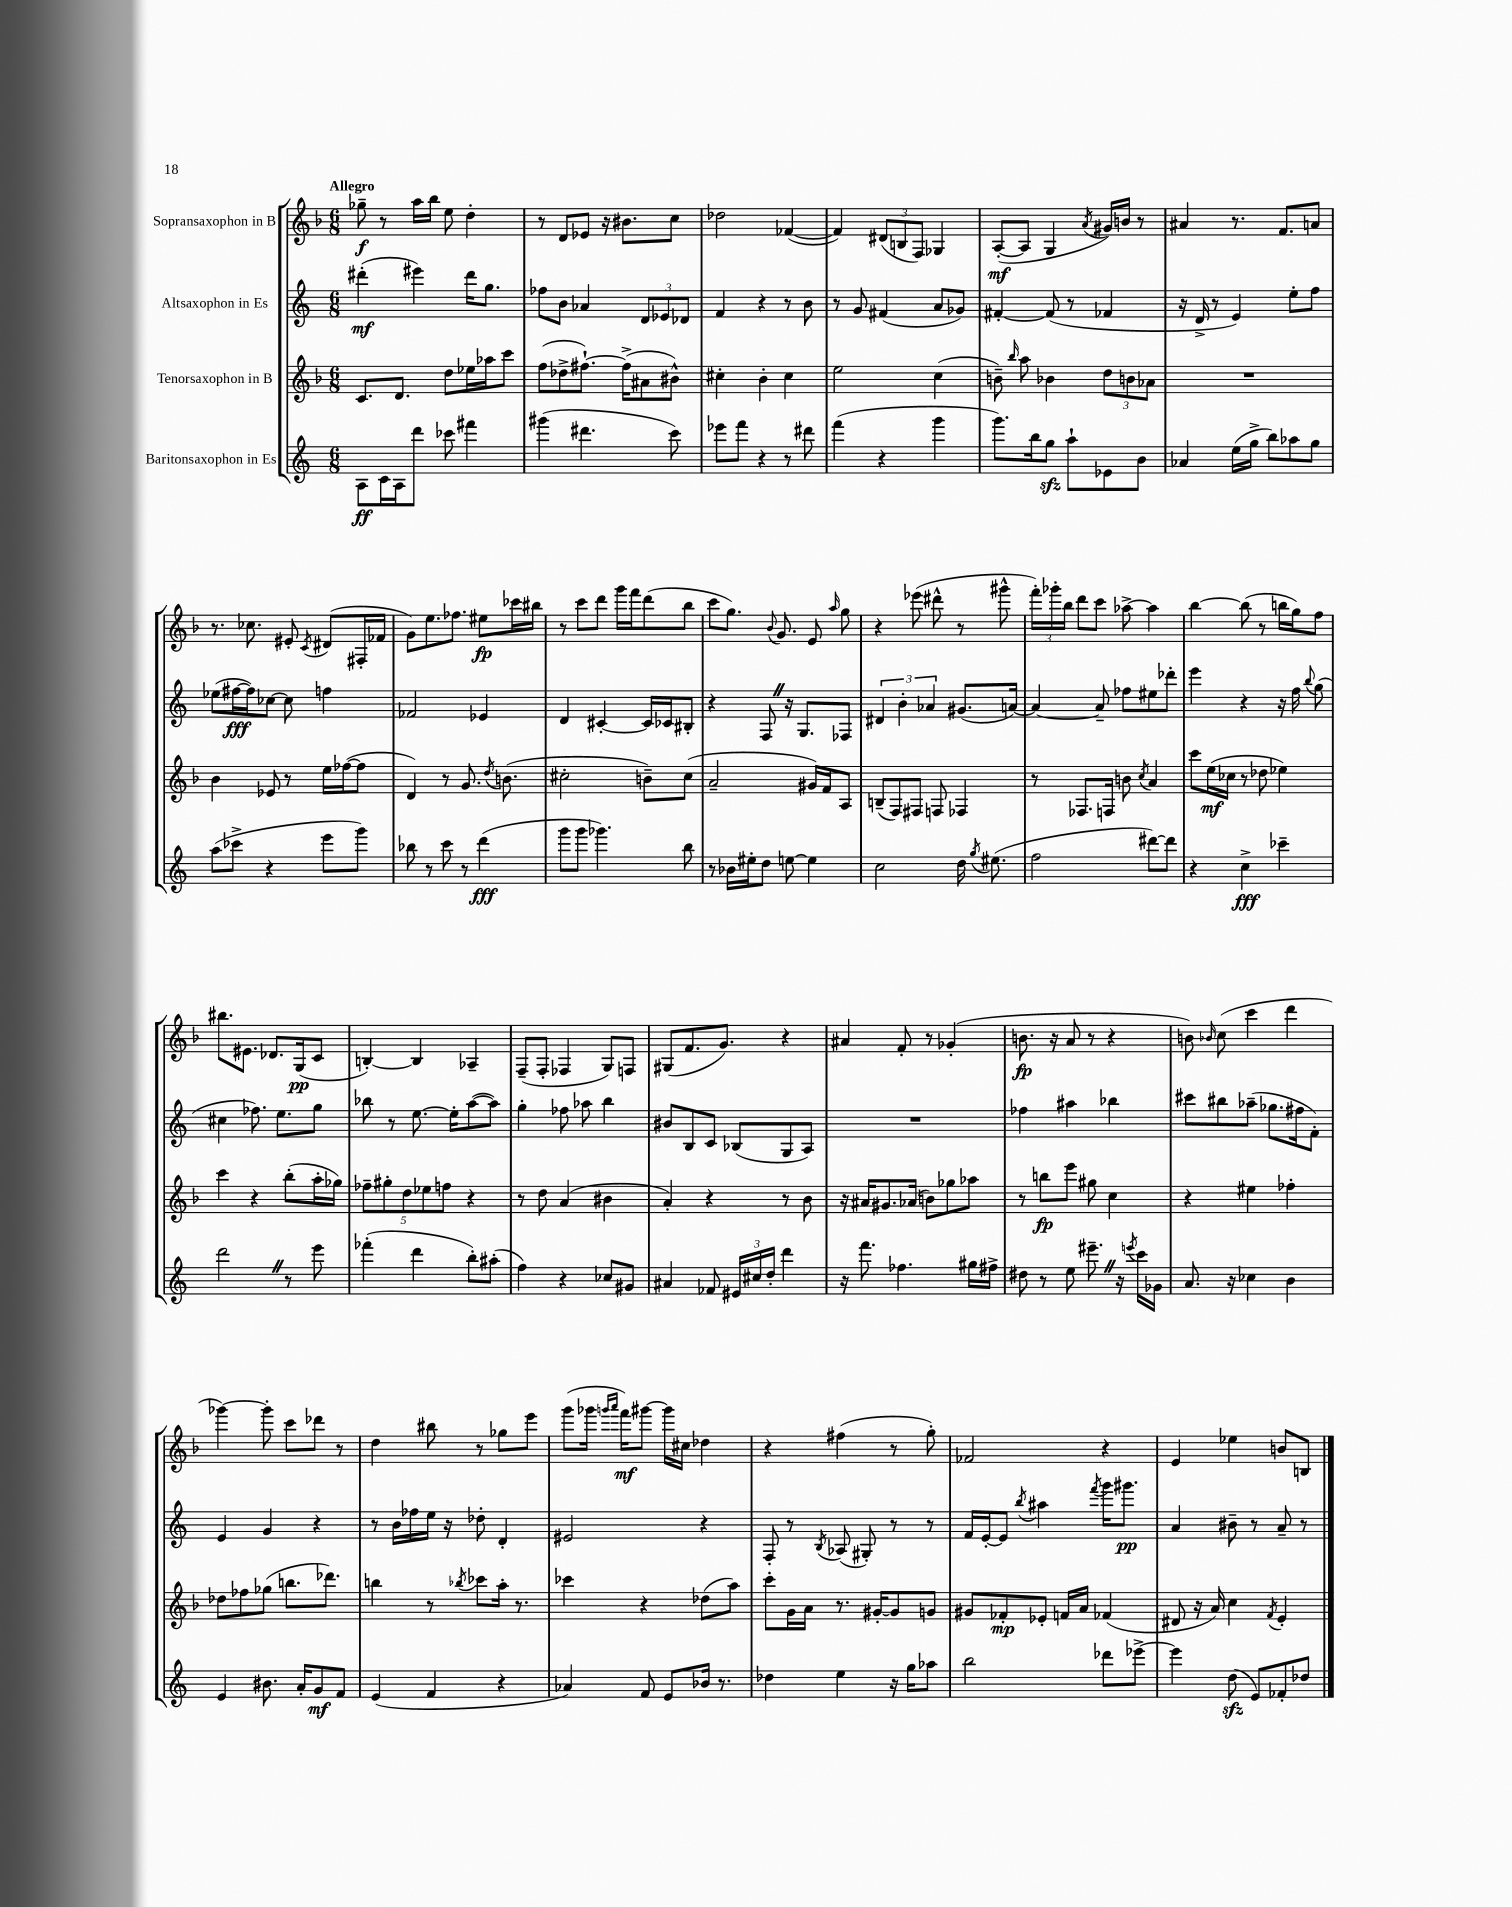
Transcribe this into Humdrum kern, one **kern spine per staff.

**kern	**dynam	**kern	**dynam	**kern	**dynam	**kern	**dynam
*part4	*part4	*part3	*part3	*part2	*part2	*part1	*part1
*staff4	*staff4	*staff3	*staff3	*staff2	*staff2	*staff1	*staff1
*I"Baritonsaxophon in Es	*	*I"Tenorsaxophon in B	*	*I"Altsaxophon in Es	*	*I"Sopransaxophon in B	*
*clefG2	*	*clefG2	*	*clefG2	*	*clefG2	*
*k[]	*	*k[b-]	*	*k[]	*	*k[b-]	*
*M6/8	*	*M6/8	*	*M6/8	*	*M6/8	*
=1	=1	=1	=1	=1	=1	=1	=1
!	!	!	!	!	!	!LO:TX:a:B:t=Allegro	!
8A\L	ff	8.c/L	.	(4ddd#X'\	mf	8gg-X~\	f
16c\L	.	.	.	.	.	8r	.
16A\J	.	8.d/J	.	.	.	.	.
8ddd\J	.	.	.	4eee#X\)	.	16aa\LL	.
.	.	.	.	.	.	16bb-\JJ	.
8ccc-X\	.	8dd\L	.	.	.	8ee\	.
4fff#X\	.	16ee-X\L	.	16ddd#\KL	.	4dd'\	.
.	.	16aa-X\J	.	8.gg\J	.	.	.
.	.	8ccc\J	.	.	.	.	.
=2	=2	=2	=2	=2	=2	=2	=2
(4ggg#X\	.	(8ff\L	.	8ff-X\L	.	8r	.
.	.	8dd-X^\	.	8b\J	.	8d/L	.
4.ddd#X\	.	[8.ff#X`\J)	.	4a-X/	.	8e-X/J	.
.	.	.	.	.	.	16r	.
.	.	(16ff#^\KL]	.	.	.	8.b#X\L	.
.	.	8a#X\	.	12d/L	.	.	.
.	.	.	.	12e-X/	.	.	.
8ccc\)	.	8b#X^^\J)	.	.	.	8cc\J	.
.	.	.	.	12d-X/J	.	.	.
=3	=3	=3	=3	=3	=3	=3	=3
8eee-X\L	.	4cc#X'\	.	4f/	.	2dd-X\	.
8fff\J	.	.	.	.	.	.	.
4r	.	4b-'\	.	4r	.	.	.
8r	.	4cc#\	.	8r	.	([4f-X/	.
8ddd#X\	.	.	.	8b\	.	.	.
=4	=4	=4	=4	=4	=4	=4	=4
(4fff\	.	2ee\	.	8r	.	4f-/])	.
.	.	.	.	8g/	.	.	.
4r	.	.	.	(4f#X/	.	(12d#X/L	.
.	.	.	.	.	.	12Bn/	.
.	.	.	.	.	.	12F/J)	.
4ggg\	.	(4cc\	.	8a/L	.	4G-X/	.
.	.	.	.	8g-X/J)	.	.	.
=5	=5	=5	=5	=5	=5	=5	=5
8.ggg\L)	.	8bn~\)	.	[4f#X'/	.	([8A'/L	mf
.	.	16qqbb-/	.	.	.	.	.
.	.	8aa\	.	.	.	8A/J]	.
16bb\k	.	.	.	.	.	.	.
8ggzz\J	.	4b-X\	.	(8f#/]	.	4G/	.
8aa`\L	.	.	.	8r	.	.	.
.	.	.	.	.	.	8qa/	.
8e-X\	.	12dd\L	.	4f-X/	.	16g#X/LL)	.
.	.	.	.	.	.	16bn/JJ	.
.	.	12bn\	.	.	.	.	.
8b\J	.	.	.	.	.	8r	.
.	.	12a-X\J	.	.	.	.	.
=6	=6	=6	=6	=6	=6	=6	=6
4a-X/	.	2.r	.	16r	.	4a#X/	.
.	.	.	.	16d^/	.	.	.
.	.	.	.	8r	.	.	.
(16ee\LL	.	.	.	4e/)	.	8.r	.
16gg^\JJ	.	.	.	.	.	.	.
8bb\L)	.	.	.	.	.	.	.
.	.	.	.	.	.	8.f/L	.
8aa-X\	.	.	.	8ee'\L	.	.	.
8gg\J	.	.	.	8ff\J	.	8an/J	.
!!LO:LB:g=z
=7	=7	=7	=7	=7	=7	=7	=7
(8aa\L	.	4b-\	.	(8ee-X\L	.	8.r	.
8ccc-X^\J	.	.	.	[16ff#X\L	fff	.	.
.	.	.	.	16ff#\J])	.	8.cc-X\	.
4r	.	8e-X/	.	[8cc-X\J	.	.	.
.	.	8r	.	8cc-\]	.	8e#X'/	.
.	.	.	.	.	.	8qc/	.
8eee\L	.	16ee\LL	.	4ffn\	.	(8d#X/L	.
.	.	([16ff-X\J	.	.	.	.	.
8ggg\J)	.	8ff-\J]	.	.	.	16F#X'/L	.
.	.	.	.	.	.	16f-X/JJ	.
=8	=8	=8	=8	=8	=8	=8	=8
8bb-X\	.	4d/)	.	2f-X/	.	8g\L)	.
8r	.	.	.	.	.	8.ee\	.
8ccc\	.	8r	.	.	.	.	.
.	.	.	.	.	.	8.ff-X\J	.
8r	.	8.g/	.	.	.	.	.
(4ddd\	fff	.	.	4e-X/	.	8ee#X\L	fp
.	.	8qdd/	.	.	.	.	.
.	.	(8.bn\	.	.	.	.	.
.	.	.	.	.	.	16ccc-X\L	.
.	.	.	.	.	.	16bb#X\JJ	.
=9	=9	=9	=9	=9	=9	=9	=9
8ggg\L	.	2cc#X'\	.	4d/	.	8r	.
8ggg\J	.	.	.	.	.	8ccc\L	.
4.ggg-X\)	.	.	.	[4c#X'/	.	8ddd\J	.
.	.	.	.	.	.	16ggg\LL	.
.	.	.	.	.	.	16fff\J	.
.	.	8bn~\L)	.	16c#/LL]	.	(8ddd\	.
.	.	.	.	16c-X/J	.	.	.
8bb\	.	(8cc#\J	.	8B#X'/J	.	8bb-\J	.
=10	=10	=10	=10	=10	=10	=10	=10
8r	.	2a~/	.	4r	.	8ccc\L	.
16b-X\LL	.	.	.	.	.	8.gg\J)	.
16ee#X'\J	.	.	.	.	.	.	.
8dd\J	.	.	.	8FZ/	.	.	.
.	.	.	.	.	.	8qqb-/	.
.	.	.	.	.	.	8.g/	.
[8een\	.	.	.	16r	.	.	.
.	.	.	.	8.G/L	.	.	.
4ee\]	.	16g#X/LL)	.	.	.	8e/	.
.	.	16f/J	.	.	.	.	.
.	.	.	.	.	.	16qqaa/	.
.	.	8A/J	.	8F-X/J	.	8gg\	.
=11	=11	=11	=11	=11	=11	=11	=11
2cc\	.	(8Bn~/L	.	6d#X/	.	4r	.
.	.	8F/)	.	.	.	.	.
.	.	.	.	6b'\	.	.	.
.	.	8F#X/J	.	.	.	(8eee-X\	.
.	.	.	.	6a-X/	.	.	.
.	.	8Fn/	.	.	.	8ddd#X^^\	.
16dd\	.	4F-X/	.	(8.g#X/L	.	8r	.
8qgg/	.	.	.	.	.	.	.
(8.ee#X\	.	.	.	.	.	.	.
.	.	.	.	.	.	8ggg#X^^\	.
.	.	.	.	[16an/Jk)	.	.	.
=12	=12	=12	=12	=12	=12	=12	=12
2ff\	.	8r	.	4a/_	.	24fff'\LL)	.
.	.	.	.	.	.	24ggg-X'\	.
.	.	.	.	.	.	24bb-\JJ	.
.	.	8.F-X/L	.	.	.	8ddd\L	.
.	.	.	.	8a~/]	.	8ccc\J	.
.	.	16Fn/Jk	.	.	.	.	.
.	.	8bn\	.	8ff-X\L	.	[8aa-X^\	.
.	.	8qcc/	.	.	.	.	.
[8ddd#X\L)	.	4a/	.	8ee#X\	.	4aa-\]	.
8ddd#\J]	.	.	.	8ddd-X'\J	.	.	.
=13	=13	=13	=13	=13	=13	=13	=13
4r	.	8ccc\L	.	4eee\	.	[4bb-\	.
.	.	(16ee\L	mf	.	.	.	.
.	.	16cc-X\JJ	.	.	.	.	.
4cc^\	fff	8r	.	4r	.	(8bb-\]	.
.	.	8dd-X\	.	.	.	8r	.
4ccc-X~\	.	4ee-X\)	.	16r	.	16bbn\LL	.
.	.	.	.	16ff\	.	16gg\J)	.
.	.	.	.	8qqbb/	.	.	.
.	.	.	.	(8gg\	.	8ff\J	.
!!LO:LB:g=z
=14	=14	=14	=14	=14	=14	=14	=14
2dddZ\	.	4ccc\	.	4cc#X\	.	8.bb#X\L	.
.	.	.	.	.	.	8.e#X\J	.
.	.	4r	.	8.ff-X\)	.	.	.
.	.	.	.	.	.	8.d-X/L	.
.	.	.	.	8.ee\L	.	.	.
8r	.	(8bb-'\L	.	.	.	.	.
.	.	.	.	.	.	(16G/k	pp
8eee\	.	16aa'\L	.	8gg\J	.	8c/J	.
.	.	16gg-X\JJ)	.	.	.	.	.
=15	=15	=15	=15	=15	=15	=15	=15
(4fff-X'\	.	10ff-X~\L	.	8bb-X\	.	[4Bn'/)	.
.	.	10gg#X'\	.	.	.	.	.
.	.	.	.	8r	.	.	.
.	.	10dd\	.	.	.	.	.
4ddd\	.	.	.	[8.ee\	.	4B/]	.
.	.	10ee-X\	.	.	.	.	.
.	.	10ffn\J	.	.	.	.	.
.	.	.	.	16ee'\KL]	.	.	.
8bb'\L)	.	4r	.	([8aa\	.	4A-X~/	.
(8aa#X'\J	.	.	.	8aa\J])	.	.	.
=16	=16	=16	=16	=16	=16	=16	=16
4ff\)	.	8r	.	4gg'\	.	(8F~/L	.
.	.	8dd\	.	.	.	8F'/J	.
4r	.	(4a/	.	8ff-X\	.	4F-X/	.
.	.	.	.	8aa-X\	.	.	.
8cc-X/L	.	4b#X\	.	4bb\	.	8G/L)	.
8g#X/J	.	.	.	.	.	8Fn/J	.
=17	=17	=17	=17	=17	=17	=17	=17
4a#X/	.	4a'/)	.	8b#X/L	.	(8G#X/L	.
.	.	.	.	8B/	.	8.f/	.
8f-X/	.	4r	.	8c/J	.	.	.
.	.	.	.	.	.	8.g/J)	.
24e#X/LL	.	.	.	(8B-X/L	.	.	.
24cc#X/	.	.	.	.	.	.	.
24dd'/JJ	.	.	.	.	.	.	.
4ddd\	.	8r	.	8G/	.	4r	.
.	.	8b-\	.	8A/J)	.	.	.
=18	=18	=18	=18	=18	=18	=18	=18
16r	.	16r	.	2.r	.	4a#X/	.
8.fff\	.	16a#X/KL	.	.	.	.	.
.	.	8.g#X/	.	.	.	.	.
4.ff-X\	.	.	.	.	.	8f'/	.
.	.	(16a-X/Jk	.	.	.	.	.
.	.	8bn\L)	.	.	.	8r	.
.	.	8gg-X\	.	.	.	(4g-X'/	.
16gg#X\LL	.	8aa-X\J	.	.	.	.	.
16ff#X^\JJ	.	.	.	.	.	.	.
=19	=19	=19	=19	=19	=19	=19	=19
8dd#X\	.	8r	.	4ff-X\	.	8.bn\	fp
8r	.	8bbn\L	fp	.	.	.	.
.	.	.	.	.	.	16r	.
8ee\	.	8eee\J	.	4aa#X\	.	8a/	.
8.eee#X~Z\	.	8gg#X\	.	.	.	8r	.
.	.	4cc\	.	4bb-X\	.	4r	.
16r	.	.	.	.	.	.	.
8qeeen/	.	.	.	.	.	.	.
16ccc\LL	.	.	.	.	.	.	.
16g-X\JJ	.	.	.	.	.	.	.
=20	=20	=20	=20	=20	=20	=20	=20
8.a/	.	4r	.	8ccc#X\L	.	8bn\)	.
.	.	.	.	.	.	16qqb-X/	.
.	.	.	.	8bb#X\	.	(8cc\	.
16r	.	.	.	.	.	.	.
4cc-X\	.	4ee#X\	.	(8aa-X~\J	.	4ccc\	.
.	.	.	.	8.gg-X\L	.	.	.
4b\	.	4ff-X'\	.	.	.	4ddd\	.
.	.	.	.	16ff#X\k	.	.	.
.	.	.	.	8f'\J)	.	.	.
!!LO:LB:g=z
=21	=21	=21	=21	=21	=21	=21	=21
4e/	.	8dd-X\L	.	4e/	.	[4ggg-X\)	.
.	.	8ff-X\	.	.	.	.	.
8.b#X\	.	(8gg-X\J	.	4g/	.	8ggg-'\]	.
.	.	8.bbn\L	.	.	.	8ccc\L	.
16a'/KL	.	.	.	.	.	.	.
8g/	mf	.	.	4r	.	8ddd-X\J	.
.	.	8.ddd-X\J)	.	.	.	.	.
8f/J	.	.	.	.	.	8r	.
=22	=22	=22	=22	=22	=22	=22	=22
(4e/	.	4bbn\	.	8r	.	4dd\	.
.	.	.	.	16b\LL	.	.	.
.	.	.	.	16ff-X\	.	.	.
4f/	.	8r	.	16ee\JJ	.	8bb#X\	.
.	.	.	.	16r	.	.	.
.	.	8qbb-X/	.	.	.	.	.
.	.	8ccc-X\L	.	8dd-X'\	.	8r	.
4r	.	16aa'\Jk	.	4d'/	.	8gg-X\L	.
.	.	8.r	.	.	.	.	.
.	.	.	.	.	.	8eee\J	.
=23	=23	=23	=23	=23	=23	=23	=23
4a-X/)	.	4ccc-X\	.	2e#X/	.	(8ggg\L	.
.	.	.	.	.	.	16ggg-X\Jk	.
.	.	.	.	.	.	16qqgggn/LL	.
.	.	.	.	.	.	16qqaaa/JJ	.
.	.	.	.	.	.	16fff\KL)	mf
8f/	.	4r	.	.	.	[8ggg#X\J	.
8e/L	.	.	.	.	.	16ggg#\LL]	.
.	.	.	.	.	.	16cc#X\JJ	.
16b-X/Jk	.	(8dd-X\L	.	4r	.	4dd-X\	.
8.r	.	.	.	.	.	.	.
.	.	8aa\J)	.	.	.	.	.
=24	=24	=24	=24	=24	=24	=24	=24
4dd-X\	.	8ccc'\L	.	8F'/	.	4r	.
.	.	16g\L	.	8r	.	.	.
.	.	16a\JJ	.	.	.	.	.
.	.	.	.	8qB/	.	.	.
4ee\	.	8.r	.	(8A-X/	.	(4ff#X\	.
.	.	.	.	8G#X'/)	.	.	.
.	.	[16g#X'/KL	.	.	.	.	.
16r	.	8g#/]	.	8r	.	8r	.
16gg\KL	.	.	.	.	.	.	.
8aa-X\J	.	8gn/J	.	8r	.	8gg'\)	.
=25	=25	=25	=25	=25	=25	=25	=25
2bb\	.	8g#X/L	.	16f/LL	.	2f-X/	.
.	.	.	.	[16e'/J	.	.	.
.	.	8f-X'/	mp	8e/J]	.	.	.
.	.	.	.	8qbb/	.	.	.
.	.	8e-X'/J	.	4aa#X\	.	.	.
.	.	16fn/LL	.	.	.	.	.
.	.	16a/JJ	.	.	.	.	.
.	.	.	.	8qfff/	.	.	.
8ddd-X\L	.	(4f-X/	.	16ggg\KL	.	4r	.
.	.	.	.	8.ggg#X\J	pp	.	.
[8eee-X^\J	.	.	.	.	.	.	.
=26	=26	=26	=26	=26	=26	=26	=26
4eee-\]	.	8d#X/	.	4a/	.	4e/	.
.	.	16r	.	.	.	.	.
.	.	16a/)	.	.	.	.	.
(8ddzz\	.	4cc\	.	8b#X~\	.	4ee-X\	.
8e/L)	.	.	.	8r	.	.	.
.	.	8qf/	.	.	.	.	.
8f-X'/	.	4e'/	.	8a~/	.	8bn/L	.
8dd-X/J	.	.	.	8r	.	8Bn/J	.
==	==	==	==	==	==	==	==
*-	*-	*-	*-	*-	*-	*-	*-
